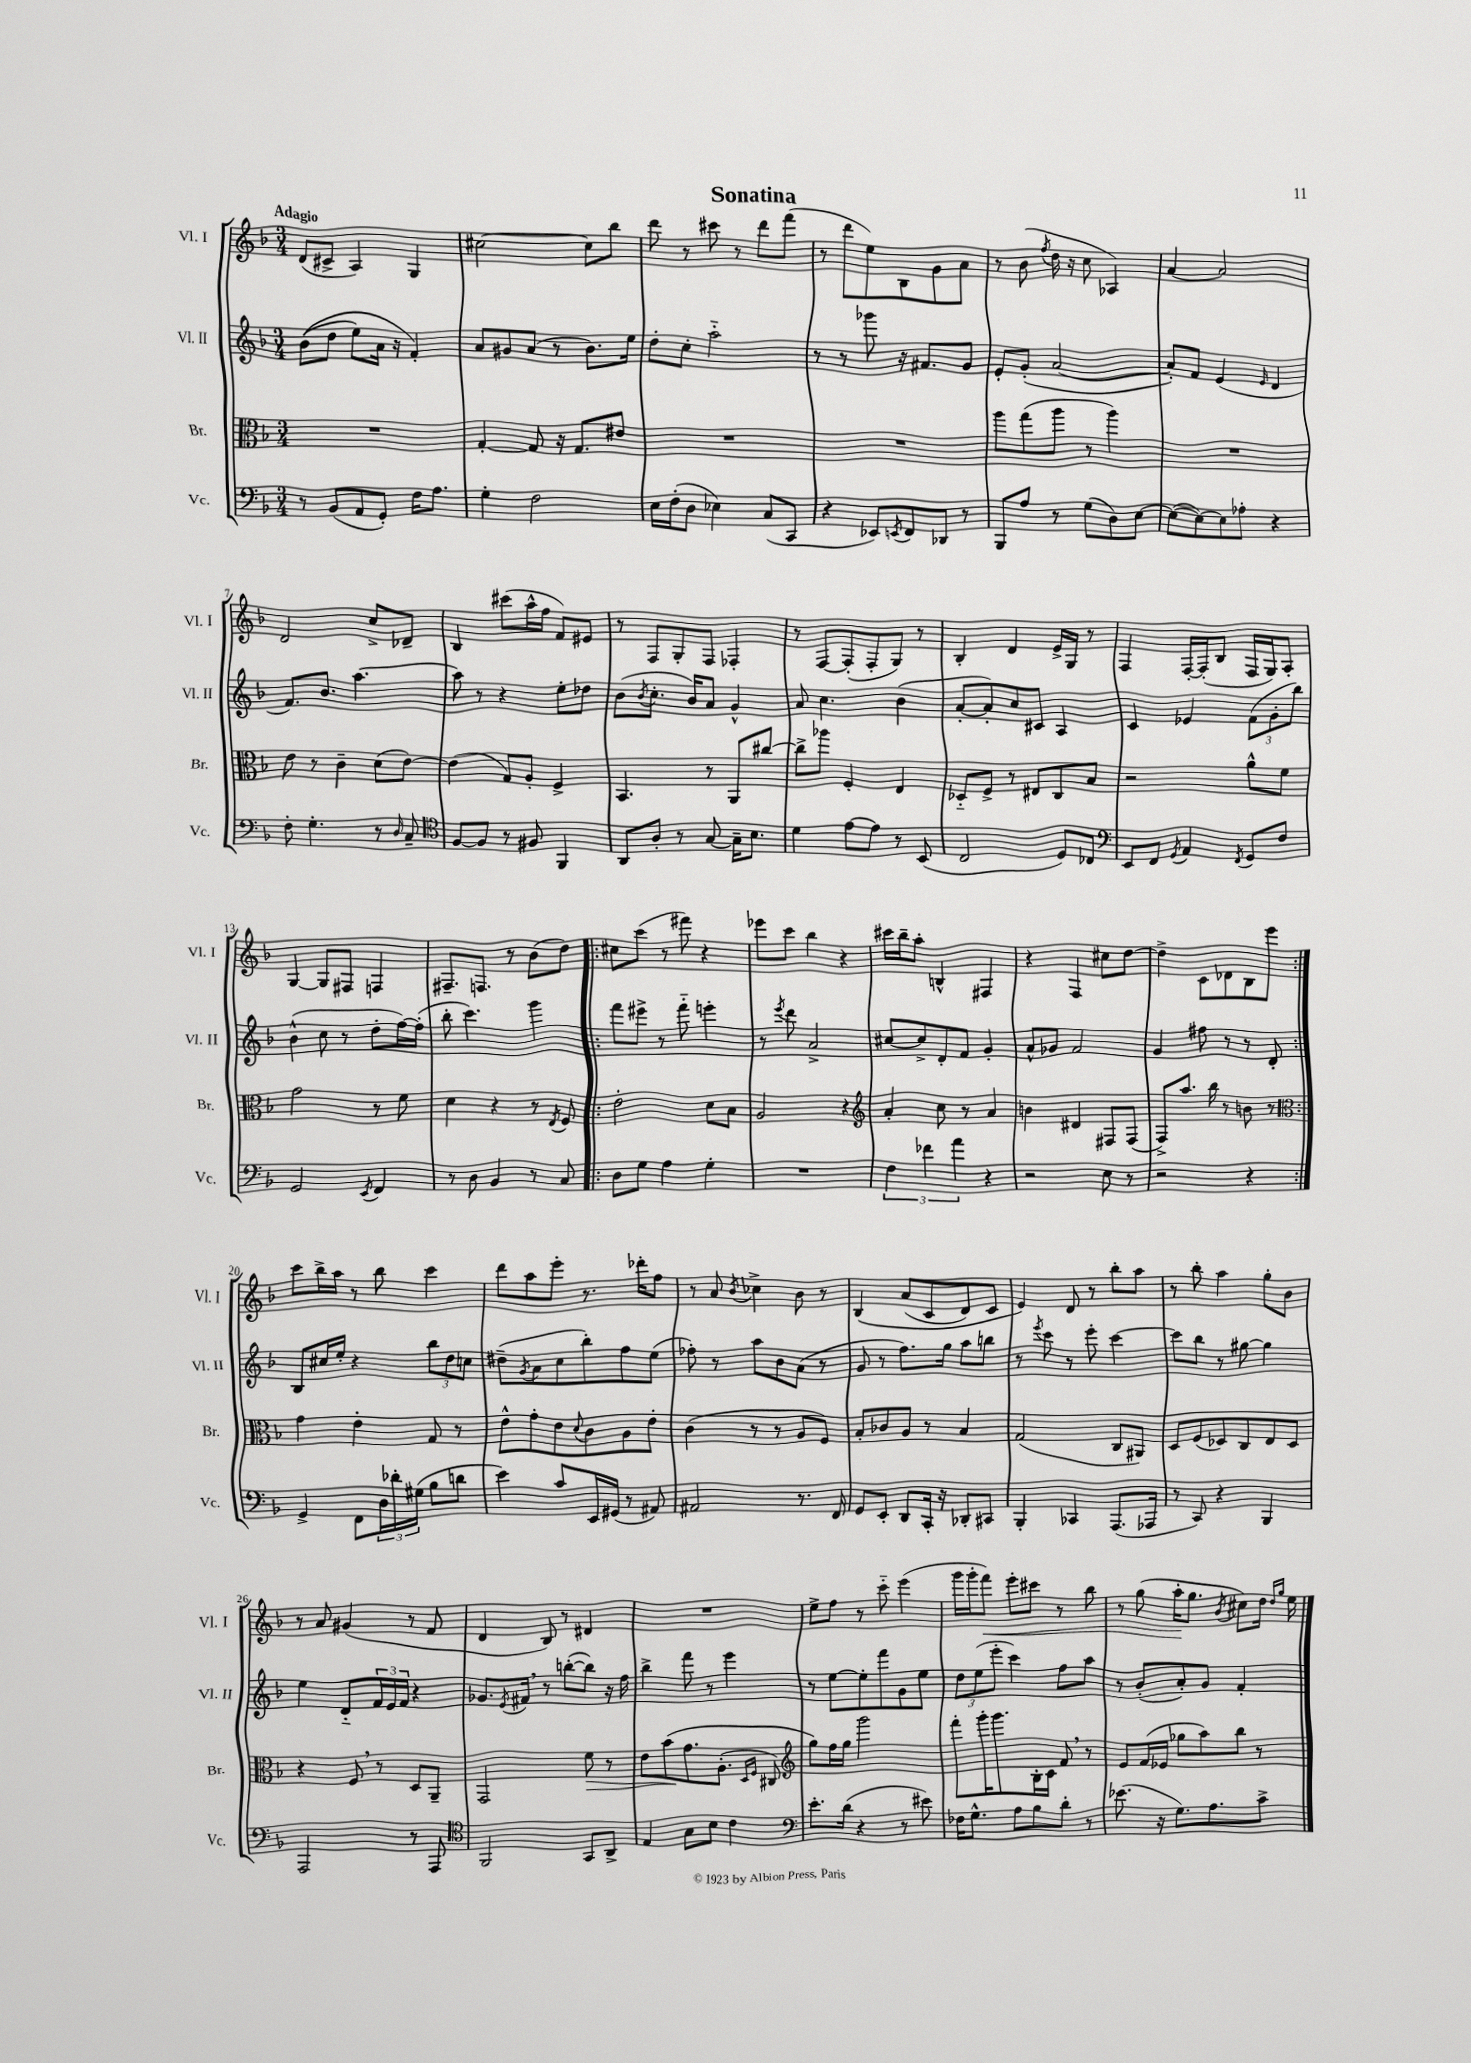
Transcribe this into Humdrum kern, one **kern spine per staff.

**kern	**kern	**kern	**kern
*staff4	*staff3	*staff2	*staff1
*clefF4	*clefC3	*clefG2	*clefG2
*k[b-]	*k[b-]	*k[b-]	*k[b-]
*M3/4	*M3/4	*M3/4	*M3/4
8r	2.r	&((8b-	(8d
(8BB-	.	8dd	8c#^
8AA	.	8ee)	4A)
8GG')	.	16a	.
.	.	16r	.
16F	.	4f'&)	4G
8.A	.	.	.
=	=	=	=
4G'	[4G'	8a	[2cc#
.	.	8g#	.
2F	8G]	(8a	.
.	16r	8r	.
.	8.G	.	.
.	.	8.b-)	8cc#]
.	8e#	.	8bb-
.	.	16ee	.
=	=	=	=
16E	2.r	8dd'	8ddd
(16F'	.	.	.
8D	.	8cc'	8r
4E-)	.	2aa'~	8ccc#
.	.	.	8r
(8C	.	.	8ddd
8CC	.	.	(8fff
=	=	=	=
4r	2.r	8r	8r
.	.	8r	8ddd
8EE-)	.	8ggg-	8ee)
8qEE	.	.	.
8FF	.	16r	8B-
.	.	8.f#	.
8DD-	.	.	8g
8r	.	8g	8a
=	=	=	=
8BBB-	8aa	8e'	8r
8A	(8gg	(8g'	(8b-
.	.	.	8qff
8r	8aa	[2a	16dd
.	.	.	16r
(8G	8r	.	8cc
8D)	4aa)	.	4A-)
[8E	.	.	.
=	=	=	=
(8E_	2.r	8a'])	[4a
8E_)	.	8f	.
8E]	.	(4e	2a]
8A-'	.	.	.
.	.	16qqe	.
4r	.	4d	.
=	=	=	=
8F'	8e	8.f)	2d
4.G'	8r	.	.
.	.	8.b-	.
.	4c~	.	.
.	.	[4.aa	.
8r	(8d	.	8cc^
16qqD	.	.	.
8C~	[8e)	.	8d-~
=	=	=	=
*clefC4	*	*	*
[8F	(4e]	8aa]	4B-
8F]	.	8r	.
8r	8G)	4r	(8ccc#
8F#	8A'	.	16aa^^
.	.	.	16ff
4FF	4F^	8ee'	8f)
.	.	8dd-	8e#
=	=	=	=
8AA	4.BB-	(8b-	8r
.	.	8qb-	.
8A'	.	8.cc'	8F
8r	.	.	8G'
.	.	16b-)	.
[8G	8r	8a	8F
16G~]	8AA	4g^^	4F-'
8.B-	.	.	.
.	[8cc#	.	.
=	=	=	=
4d	8cc#^]	8a	8r
.	8aa-	4.cc	[8F
[8e	4F'	.	(8F']
8e]	.	.	8F'
8r	4E	(4b-	8G)
(8BB-	.	.	8r
=	=	=	=
2C	8D-'~	[8a'	4B-'
.	8F^	8a'])	.
.	8r	8cc	4d
.	8E#	8c#	.
8D)	8C	4A	16e^
.	.	.	16G
8C-	8B-	.	8r
=	=	=	=
*clefF4	*	*	*
8EE	2r	4c	4F
8FF	.	.	.
8qGG	.	.	.
4AA	.	4e-	[16F'
.	.	.	(16F']
.	.	.	8B-
8qFF	.	.	.
8GG	8a^^	(12f	16F
.	.	.	16G)
.	.	12g'	.
8F	8f	.	8A'
.	.	12bb-)	.
=	=	=	=
2GG	2g	(4b-^^	[4G
.	.	8cc	8G]
.	.	8r	8F#
8qEE	.	.	.
4FF	8r	8dd'	4F
.	8f	[16ff)	.
.	.	(16ff']	.
=	=	=	=
8r	4d	8bb-'	8.F#~
8D	.	4.ccc)	.
.	.	.	8.F
4BB-	4r	.	.
.	.	.	8r
8r	8r	4ggg	(8b-
.	8qE	.	.
8C	8F	.	8dd)
=!|:	=!|:	=!|:	=!|:
8D	2e'	8fff	8cc#
8G	.	8eee#^	(8ccc
4A	.	8r	8r
.	.	8fff'~	8fff#)
4G'	8d	4eee'	4r
.	8B-	.	.
=	=	=	=
2.r	2A	8r	8eee-
.	.	8qeee	.
.	.	8ddd	8ccc
.	.	2a^	4bb-
.	4r	.	4r
=	=	=	=
*	*clefG2	*	*
6F	4a'	[8cc#	16ccc#
.	.	.	16bb-~
.	.	8cc#^]	8aa'
6f-	.	.	.
.	8cc	8d'	4B^^
6a	.	.	.
.	8r	8f	.
4r	4a	4g'	4F#
=	=	=	=
2r	4b	8a^^	4r
.	.	8g-	.
.	4d#	2f	4F
8E	8F#	.	8cc#
8r	(8F#	.	[8dd
=	=	=	=
2r	8F^)	4g	4dd^]
.	8.aa	.	.
.	.	8ff#	8c
.	16bb-	.	.
.	8r	8r	8d-
4r	8b	8r	8B-
.	8r	8d'	8eee
=:|!	=:|!	=:|!	=:|!
*	*clefC3	*	*
4GG^	4g	8B-	8ccc
.	.	16cc#	16bb-^
.	.	16ee'	16aa
8FF	4e'	4r	8r
24D	.	.	8bb-
24d-'	.	.	.
(24G#	.	.	.
8B-	8G	12bb-	4ccc
.	.	12dd	.
8d	8r	.	.
.	.	12cc	.
=	=	=	=
4e)	8e^^	(8dd#~	8ddd
.	.	8qg	.
.	8g'	8a	8aa
8c	8e	8cc	8eee'
.	8qqd	.	.
16EE	8c	8bb-')	8.r
(16GG#	.	.	.
8r	8A	8ff	.
.	.	.	16ddd-'
8AA#)	8e'	(8ee	8ff
=	=	=	=
2AA#	(4c	8ff-')	8r
.	.	8r	8a
.	.	.	8qb-
.	8r	8aa	4cc-^
.	8r	8b-	.
8.r	8A	(8a	8b-
.	8F)	8r	8r
16FF	.	.	.
=	=	=	=
8GG	8B-'	8g	&(4B-
8EE'	8c-	8r	.
8DD	8A	8.ff)	(8a
16CC'	8r	.	8c
16r	.	16gg	.
8DD-'	4B-	8aa	8d)
8CC#	.	8bb	8c
=	=	=	=
4BBB-'	(2G	8r	4e&)
.	.	8qeee	.
.	.	8ccc	.
4CC-	.	8r	8d
.	.	8eee'	8r
(8.AAA	8C	[4ccc	8bb-'
.	8AA#)	.	8aa
16AAA-	.	.	.
=	=	=	=
8r	8D	8ccc]	8r
8CC)	(8F	8bb-	8bb-'
4r	8D-)	8r	4aa
.	8C	[8gg#	.
4BBB-	8E	4gg#]	8gg'
.	8D-	.	8b-
=	=	=	=
2AAA	4r	4ee	8r
.	.	.	8a
.	8F	8d'~	(4g#
.	8r	24f	.
.	.	24e	.
.	.	24f	.
8r	8D	4r	8r
8AAA	8AA~	.	8f
=	=	=	=
*clefC4	*	*	*
2FF	2GG	8.g-	4d
.	.	8qe	.
.	.	16f#	.
.	.	8r	8B-)
.	.	([8bb'	8r
8GG	8f	8bb])	4d#
8AA^	8r	16r	.
.	.	16ff	.
=	=	=	=
4E	8e	4bb-^	2.r
.	&(8b-	.	.
8G	8.g	8fff	.
8B-	.	8r	.
.	(8.A'	.	.
4c	.	4eee	.
.	16qqD	.	.
.	16qqF	.	.
.	8C#)	.	.
=	=	=	=
*clefF4	*clefG2	*	*
8.e'	8gg&)	8r	8ee^
.	16ff	[8ee	8ff
(16d	16gg	.	.
4r	2ggg	8ee']	8r
.	.	8fff	8ccc'~
8r	.	8g	(4eee
8e#)	.	8ee	.
=	=	=	=
16F-	8fff'	12dd	16ggg
8.G^^	.	.	16ggg'
.	.	(12ee	.
.	16ggg'	.	8fff)
.	.	12eee'	.
.	8.ggg	.	.
8A	.	4ccc)	8eee'
8B-	16B-'	.	8ccc#
.	16c	.	.
8d'	8f	8ff	8r
8r	8r	8aa	8bb-
=	=	=	=
(8.e-	8e	8r	8r
.	(16f	(8b-'	(8gg
16r	16e-	.	.
8.G)	8gg-	8a')	16aa'
.	.	.	8.gg
.	8aa)	8g	.
8.A	.	.	.
.	.	.	8qb-
.	8bb-	4f'	8cc#)
8c^	8r	.	16dd
.	.	.	16qqdd
.	.	.	16qqgg
.	.	.	16ee
==	==	==	==
*-	*-	*-	*-
